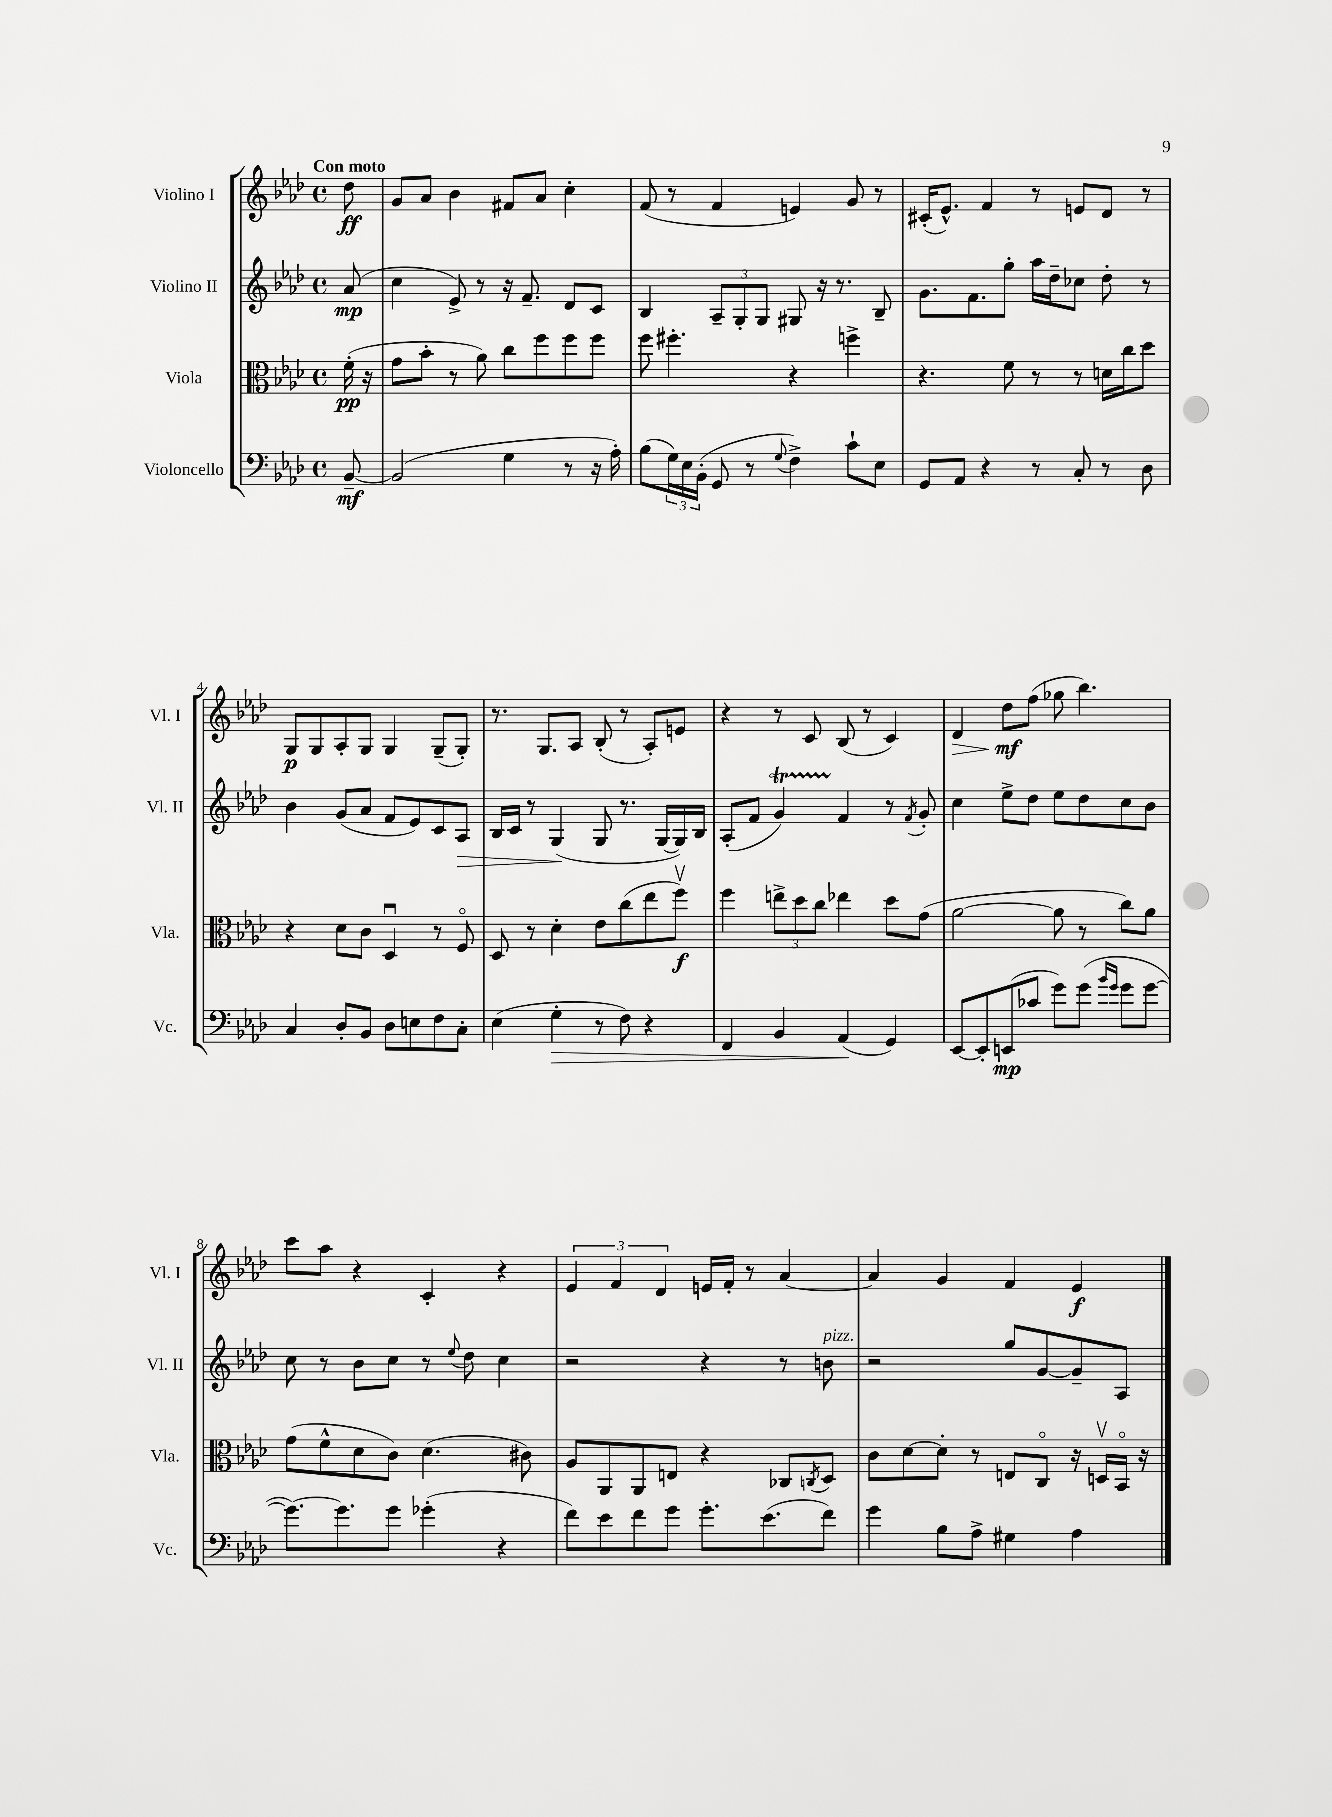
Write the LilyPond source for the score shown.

<<
\new StaffGroup <<
\new Staff = "s0" \with { instrumentName = "Violino I" shortInstrumentName = "Vl. I" } {
    \clef treble \key aes \major \defaultTimeSignature \time 4/4 \partial 8 \tempo "Con moto"
    des''8\ff |
    g'8 aes'8 bes'4 fis'8 aes'8 c''4-. |
    f'8( r8 f'4 e'4) g'8 r8 |
    cis'16-.( ees'8.-^) f'4 r8 e'8 des'8 r8 |
    g8\p g8 aes8-. g8 g4 g8--( g8-.) |
    r8. g8. aes8 bes8-.( r8 aes8-.) e'8 |
    r4 r8 c'8 bes8( r8 c'4) |
    des'4\> des''8\mf\! f''8( ges''8 bes''4.) |
    c'''8 aes''8 r4 c'4-. r4 |
    \tuplet 3/2 { ees'4 f'4 des'4 } e'16 f'16-. r8 aes'4~ |
    aes'4 g'4 f'4 ees'4\f \bar "|." |
}
\new Staff = "s1" \with { instrumentName = "Violino II" shortInstrumentName = "Vl. II" } {
    \clef treble \key aes \major \defaultTimeSignature \time 4/4 \partial 8
    aes'8\mp( |
    c''4 ees'8->) r8 r16 f'8.-- des'8 c'8 |
    bes4 \tuplet 3/2 { aes8-- g8-. g8 } gis8 r16 r8. bes8-- |
    g'8. f'8. g''8-. aes''16 des''16-- ces''8 des''8-. r8 |
    bes'4 g'8( aes'8 f'8 ees'8) c'8 aes8\> |
    bes16 c'16 r8 g4\!( g8 r8. g16~ g16) bes16 |
    aes8-.( f'8 g'4\startTrillSpan) f'4\stopTrillSpan r8 \acciaccatura { f'8 } g'8-. |
    c''4 ees''8-> des''8 ees''8 des''8 c''8 bes'8 |
    c''8 r8 bes'8 c''8 r8 \appoggiatura { ees''8 } des''8 c''4 |
    r2 r4 r8 b'8^\markup { \italic "pizz." } |
    r2 g''8 g'8~ g'8-- aes8 \bar "|." |
}
\new Staff = "s2" \with { instrumentName = "Viola" shortInstrumentName = "Vla." } {
    \clef alto \key aes \major \defaultTimeSignature \time 4/4 \partial 8
    f'16-.\pp( r16 |
    g'8 bes'8-. r8 aes'8) c''8 f''8 f''8 f''8 |
    f''8 fis''4.-. r4 f''4-> |
    r4. f'8 r8 r8 d'16 c''16 des''8 |
    r4 des'8 c'8 des4\downbow r8 f8\flageolet |
    des8 r8 des'4-. ees'8 c''8( ees''8 f''8\upbow\f) |
    f''4 \tuplet 3/2 { e''8-> des''8 c''8 } ees''4 des''8 g'8( |
    aes'2~ aes'8 r8 c''8) aes'8 |
    g'8( f'8-^ des'8 c'8) des'4.( cis'8) |
    aes8 aes,8 aes,8 e8 r4 ces8 \acciaccatura { c8 } des8 |
    c'8 des'8~ des'8-. r8 e8 c8\flageolet r16 d16\upbow bes,16\flageolet r16 \bar "|." |
}
\new Staff = "s3" \with { instrumentName = "Violoncello" shortInstrumentName = "Vc." } {
    \clef bass \key aes \major \defaultTimeSignature \time 4/4 \partial 8
    bes,8~--\mf |
    bes,2( g4 r8 r16 aes16-.) |
    bes8( \tuplet 3/2 { g16) ees16 bes,16-.( } g,8 r8 \appoggiatura { g8 } f4->) c'8-! ees8 |
    g,8 aes,8 r4 r8 c8-. r8 des8 |
    c4 des8-. bes,8 des8 e8 f8 c8-. |
    ees4( g4-.\> r8 f8) r4 |
    f,4 bes,4 aes,4\!( g,4) |
    ees,8~ ees,8-. e,8\mp( ces'8 g'8) g'8( \grace { bes'16 g'16 } g'8 g'8~ |
    g'8.~) g'8. g'8 ges'4-.( r4 |
    f'8) ees'8 f'8 g'8 g'8.-. ees'8.( f'8) |
    g'4 bes8 aes8-> gis4 aes4 \bar "|." |
}
>>
>>
